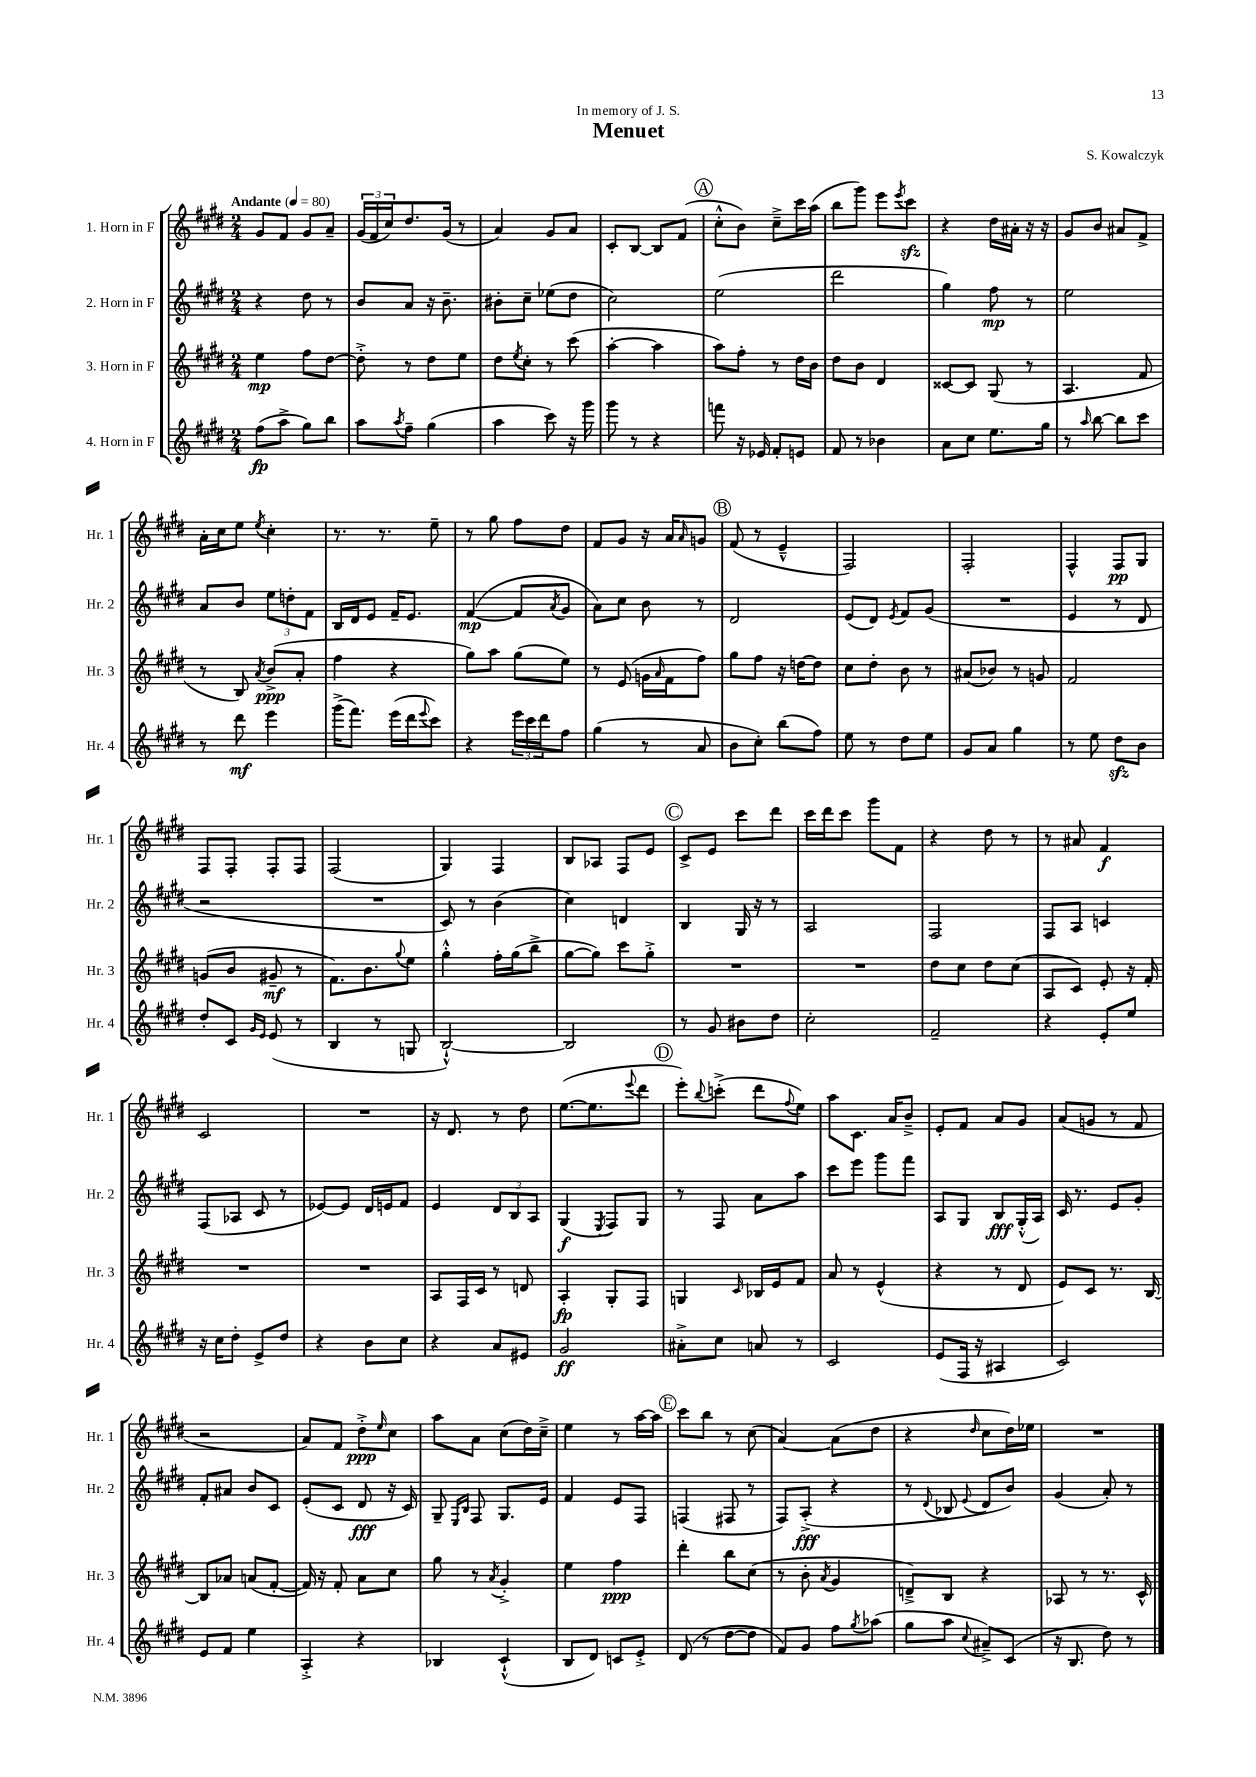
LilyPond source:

\header { title = "Menuet" composer = "S. Kowalczyk" dedication = "In memory of J. S." }
<<
\new StaffGroup <<
\new Staff = "s0" \with { instrumentName = "1. Horn in F" shortInstrumentName = "Hr. 1" } {
    \clef treble \key e \major \numericTimeSignature \time 2/4 \tempo "Andante" 4 = 80
    gis'8 fis'8 gis'8 a'8-- |
    \tuplet 3/2 { gis'16( fis'16 cis''16) } dis''8. gis'16( r8 |
    a'4) gis'8 a'8 |
    cis'8-. b8~ b8 fis'8( |
    \mark \markup { \circle "A" } cis''8-.-^ b'8) cis''8---> cis'''16 a''16( |
    b''8 gis'''8) e'''8 \acciaccatura { e'''8 } cis'''8\sfz |
    r4 dis''16 ais'16-. r16 r16 |
    gis'8 b'8 ais'8 fis'8-> |
    a'16-. cis''16 e''8 \acciaccatura { e''8 } cis''4-. |
    r8. r8. e''8-- |
    r8 gis''8 fis''8 dis''8 |
    fis'8 gis'8 r16 a'16 \grace { a'16 } g'8 |
    \mark \markup { \circle "B" } fis'8( r8 e'4---^ |
    fis2) |
    fis2-. |
    fis4-^ fis8\pp gis8 |
    fis8 fis8-. fis8-. fis8 |
    fis2( |
    gis4) fis4 |
    b8 aes8 fis8 e'8 |
    \mark \markup { \circle "C" } cis'8-> e'8 cis'''8 dis'''8 |
    cis'''16 dis'''16 cis'''8 gis'''8 fis'8 |
    r4 dis''8 r8 |
    r8 ais'8 fis'4\f |
    cis'2 |
    R2 |
    r16 dis'8. r8 dis''8 |
    e''8.~( e''8. \appoggiatura { e'''8 } dis'''8 |
    \mark \markup { \circle "D" } e'''8-.) \appoggiatura { b''8 } c'''8-.->( dis'''8 \appoggiatura { fis''8 } e''8) |
    a''8 cis'8. a'16 b'8---> |
    e'8-. fis'8 a'8 gis'8 |
    a'8( g'8 r8 fis'8 |
    r2 |
    a'8) fis'8 dis''8-.->\ppp \grace { e''16 } cis''8 |
    a''8 a'8 cis''8( dis''16) cis''16---> |
    e''4 r8 a''16~ a''16 |
    \mark \markup { \circle "E" } cis'''8 b''8 r8 cis''8( |
    a'4~) a'8( dis''8 |
    r4 \grace { dis''16 } cis''8 dis''16) ees''16 |
    R2 \bar "|." |
}
\new Staff = "s1" \with { instrumentName = "2. Horn in F" shortInstrumentName = "Hr. 2" } {
    \clef treble \key e \major \numericTimeSignature \time 2/4
    r4 dis''8 r8 |
    b'8 a'8 r16 b'8.-- |
    bis'8-. cis''8-- ees''8( dis''8 |
    cis''2) |
    \mark \markup { \circle "A" } e''2( |
    dis'''2 |
    gis''4) fis''8\mp r8 |
    e''2 |
    a'8 b'8 \tuplet 3/2 { e''8 d''8-. fis'8 } |
    b16 dis'16 e'8 fis'16-- e'8. |
    fis'4~\mp( fis'8 \acciaccatura { a'8 } gis'8 |
    a'8) cis''8 b'8 r8 |
    \mark \markup { \circle "B" } dis'2 |
    e'8( dis'8) \acciaccatura { e'8 } fis'8 gis'8( |
    R2 |
    e'4 r8 dis'8 |
    r2 |
    R2 |
    cis'8) r8 b'4( |
    cis''4) d'4 |
    \mark \markup { \circle "C" } b4 gis16 r16 r8 |
    a2 |
    fis2 |
    fis8 a8 c'4 |
    fis8( aes8 cis'8 r8 |
    ees'8~) ees'8 dis'16 e'16 fis'8 |
    e'4 \tuplet 3/2 { dis'8 b8 a8 } |
    gis4\f( \acciaccatura { e8 } fis8) gis8 |
    \mark \markup { \circle "D" } r8 fis8 a'8 a''8 |
    cis'''8 e'''8 gis'''8 fis'''8 |
    a8 gis8 b8\fff gis16-.-^( a16) |
    cis'16 r8. e'8 gis'8-. |
    fis'8-. ais'8 b'8 cis'8 |
    e'8-.( cis'8 dis'8\fff r16 cis'16) |
    gis8-- \grace { e16 b16 } fis8 gis8. e'16 |
    fis'4 e'8 fis8 |
    \mark \markup { \circle "E" } f4( fis8 r8 |
    fis8) a8-.->\fff( r4 |
    r8 \appoggiatura { dis'8 } bes8 \appoggiatura { e'8 } dis'8 b'8) |
    gis'4( a'8-.) r8 \bar "|." |
}
\new Staff = "s2" \with { instrumentName = "3. Horn in F" shortInstrumentName = "Hr. 3" } {
    \clef treble \key e \major \numericTimeSignature \time 2/4
    e''4\mp fis''8 dis''8~ |
    dis''8-.-> r8 dis''8 e''8 |
    dis''8 \acciaccatura { e''8 } cis''8-. r8 cis'''8( |
    a''4~-. a''4 |
    \mark \markup { \circle "A" } a''8) fis''8-. r8 dis''16 b'16 |
    dis''8 b'8 dis'4 |
    cisis'8~ cisis'8 gis8( r8 |
    a4. fis'8 |
    r8 b8) \acciaccatura { a'8 } b'8->\ppp( a'8-. |
    fis''4 r4 |
    gis''8) a''8 gis''8( e''8) |
    r8 e'8( g'16 \grace { a'16 } fis'16 fis''8) |
    \mark \markup { \circle "B" } gis''8 fis''8 r16 d''16~ d''8 |
    cis''8 dis''8-. b'8 r8 |
    ais'8( bes'8) r8 g'8 |
    fis'2 |
    g'8( b'8 gis'8--\mf r8 |
    fis'8.) b'8. \appoggiatura { gis''8 } e''8 |
    gis''4-.-^ fis''16-. gis''16( b''8-> |
    gis''8~ gis''8) cis'''8 gis''8-.-> |
    \mark \markup { \circle "C" } R2 |
    R2 |
    dis''8 cis''8 dis''8 cis''8( |
    a8 cis'8) e'8-. r16 fis'16-. |
    R2 |
    R2 |
    a8 fis16 cis'16 r8 d'8 |
    a4-.\fp gis8-. fis8 |
    \mark \markup { \circle "D" } g4 \grace { cis'16 } bes16 e'16 fis'8 |
    a'8 r8 e'4-^( |
    r4 r8 dis'8 |
    e'8) cis'8 r8. b16~ |
    b8 aes'8 a'8( fis'8~-. |
    fis'16) r16 fis'8-. a'8 cis''8 |
    gis''8 r8 \acciaccatura { a'8 } gis'4-.-> |
    e''4 fis''4\ppp |
    \mark \markup { \circle "E" } dis'''4-. b''8 cis''8( |
    r8 b'8-. \acciaccatura { a'8 } gis'4 |
    d'8--->) b8 r4 |
    aes8 r8 r8. cis'16-^ \bar "|." |
}
\new Staff = "s3" \with { instrumentName = "4. Horn in F" shortInstrumentName = "Hr. 4" } {
    \clef treble \key e \major \numericTimeSignature \time 2/4
    fis''8\fp( a''8-> gis''8) b''8 |
    a''8 \acciaccatura { a''8 } fis''8-- gis''4( |
    a''4 cis'''8) r16 gis'''16 |
    gis'''8 r8 r4 |
    \mark \markup { \circle "A" } f'''8 r16 ees'16 fis'8-. e'8 |
    fis'8 r8 bes'4 |
    a'8 cis''8 e''8. gis''16 |
    r8 \grace { a''16 } b''8~ b''8 cis'''8 |
    r8 dis'''8\mf e'''4 |
    gis'''16->( fis'''8.) e'''16( dis'''16 \appoggiatura { e'''8 } cis'''8) |
    r4 \tuplet 3/2 { e'''16 cis'''16 dis'''16 } fis''8 |
    gis''4( r8 a'8 |
    \mark \markup { \circle "B" } b'8 cis''8-.) b''8( fis''8) |
    e''8 r8 dis''8 e''8 |
    gis'8 a'8 gis''4 |
    r8 e''8 dis''8\sfz b'8 |
    dis''8-. cis'8 \grace { gis'16 e'16 } e'8( r8 |
    b4 r8 g8 |
    b2~-!-^) |
    b2 |
    \mark \markup { \circle "C" } r8 gis'8 bis'8 dis''8 |
    cis''2-. |
    fis'2-- |
    r4 e'8-. e''8 |
    r16 cis''16 dis''8-. e'8-> dis''8 |
    r4 b'8 cis''8 |
    r4 a'8 eis'8 |
    gis'2\ff |
    \mark \markup { \circle "D" } ais'8-.-> cis''8 a'8 r8 |
    cis'2 |
    e'8( fis16 r16 ais4 |
    cis'2) |
    e'8 fis'8 e''4 |
    a4-.-> r4 |
    bes4 cis'4-!-^( |
    b8 dis'8) c'8 e'8-.-> |
    \mark \markup { \circle "E" } dis'8( r8 dis''8~ dis''8 |
    fis'8) gis'8 fis''8 \acciaccatura { gis''8 } aes''8( |
    gis''8 a''8 \appoggiatura { cis''8 } ais'8--->) cis'8( |
    r16 b8. dis''8) r8 \bar "|." |
}
>>
>>
\layout { \context { \Score \remove "Bar_number_engraver" } }
